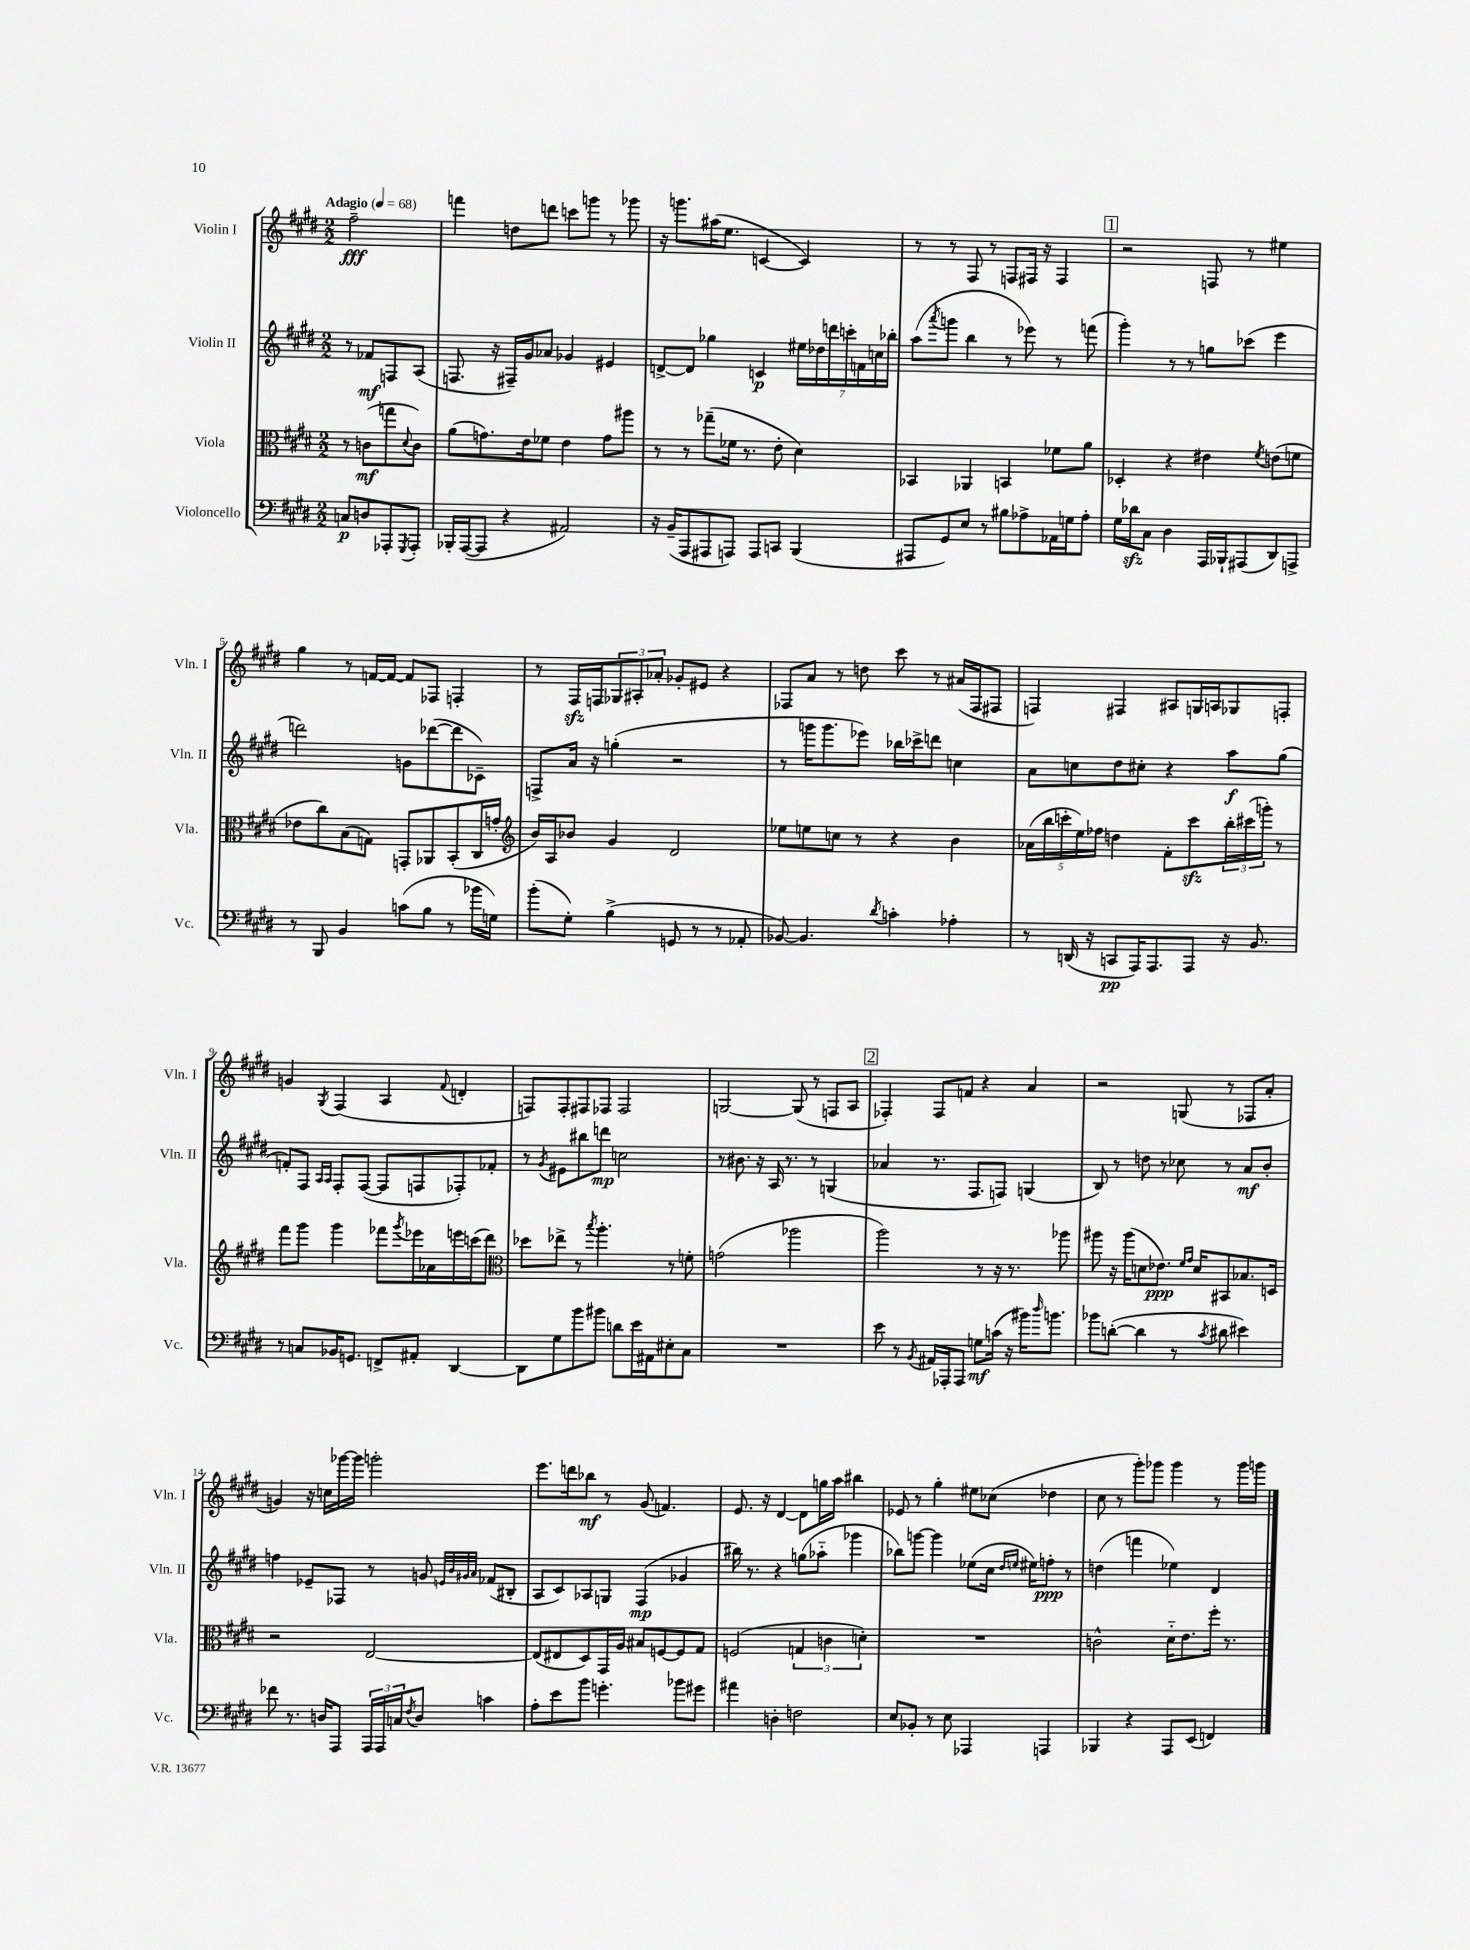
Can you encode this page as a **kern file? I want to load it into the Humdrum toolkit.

**kern	**kern	**kern	**kern
*staff4	*staff3	*staff2	*staff1
*clefF4	*clefC3	*clefG2	*clefG2
*k[f#c#g#d#]	*k[f#c#g#d#]	*k[f#c#g#d#]	*k[f#c#g#d#]
*M2/2	*M2/2	*M2/2	*M2/2
*MM68	*MM68	*MM68	*MM68
8C/L	8r	8r	2ff#~\
8D/	(8c\L	8f-/L	.
8AAA-'/	8gg\	8F/	.
8qGGG#/	8qqd#/	.	.
8AAA-'/J	8c\J)	(8A/J	.
=	=	=	=
16BBB-'/LL	(8a\L	8.F/	4fff\
([16AAA/J	.	.	.
8AAA/]J	8.g\)	.	.
.	.	16r	.
4r	.	16F#~/LL)	8dd\L
.	16e\k	16g#/J	.
.	8f-\J	8a-/J	8ddd\J
2AA#/)	4e\	4g-/	8ccc\L
.	.	.	8ggg\J
.	8g\L	4e#/	8r
.	8aa#\J	.	8ggg-\
=	=	=	=
16r	8r	[8d^/L	16r
(16BB~/LK	.	.	8.ggg\L
8AAA/	8r	8d/]J	.
8AAA#/	(8gg-~\L	4gg-\	(16aa#\K
.	.	.	8.ee\J
8AAA/J)	16f-\Jk	.	.
.	8.r	.	.
8AAA/L	.	4c/	[4c/
8CC/J	8e'\	.	.
(4BBB/	4d#\)	28ee#\LL	4c/])
.	.	28dd-\	.
.	.	28ddd\	.
.	.	28ccc'\	.
.	.	28f\	.
.	.	28cc\	.
.	.	28bb-'\JJ	.
=	=	=	=
8AAA#/L	4BB-/	(8aa\L	8r
.	.	8qaaa/	.
8GG#/)	.	8ggg\J	8r
8E/J	4AA-/	4bb\	8F#/
8r	.	.	8r
8B#\L	4BB/	8r	8F/L
8A-^\	.	8eee-\)	16F#/Jk
.	.	.	16r
16AA-\L	8f-\L	8r	4F#/
16G\J	.	.	.
8A-'\J	8a\J	(8fff\	.
=	=	=	=
16G#\LL	4D-'/	4ggg#'\)	2r
16d-\J	.	.	.
8C#\J	.	.	.
4D#\	4r	8r	.
.	.	8r	.
16AAA/LL	4e#\	8gg\L	8F/
16BBB-`/J	.	.	.
(8AAA#/	.	(8ccc-\J	8r
.	8qf#/	.	.
8DD#/)	(8e\L	4eee\	4ee#\
8AAA^/J	8f\J	.	.
=	=	=	=
8r	8e-\L	2ddd\)	4gg#\
8BBB/	8cc#\)	.	.
4BB/	(8B\	.	8r
.	8G\J)	.	[16f/LL
.	.	.	16f/_JJ
(8c\L	8GG'/L	8g\L	8f/]L
8B\J	8AA-/	([8ddd-\	8F-/J
8r	(8BB'/	8ddd-\]	4F'/
16b-\LL	16C#/L	8c-~\J)	.
16G\JJ)	16g'/JJ	.	.
=	=	=	=
*	*clefG2	*	*
(8b'\L	16b/LL)	8F^/L	8r
.	16A/J	.	.
8G#'\J)	8b-/J	16a/Jk	16F#/LL
.	.	16r	16F/J
(4B^\	4g#/	(4gg'\	12G-/
.	.	.	12A#'/
.	.	.	12a-'/J
8GG/	2d#/	2r	8g-'/L
8r	.	.	8e#/J
8r	.	.	4r
8AA-'/	.	.	.
=	=	=	=
[8BB-/)	8ee-\L	8r	8F-/L
4.BB-/]	8ee\	16ggg\LK	8a/J
.	.	8.ggg\	.
.	8cc\J	.	8r
.	8r	8eee-\J)	8dd\
8qd#/	.	.	.
4c'\	4r	16bb-\LL	8ccc#\
.	.	16ccc-^\J	.
.	.	8ddd\J	8r
4A-'\	4b\	4cc\	(16a#/LL
.	.	.	16F-/J
.	.	.	8F#/J
=	=	=	=
8r	(20a-\LL	8a\L	4F/)
.	20bb\	.	.
.	20ccc'\	.	.
(16DD/	.	8cc\	.
.	20ee\)	.	.
16r	.	.	.
.	20ff-\JJ	.	.
8CC/L	4dd\	8dd#\	4F#/
16AAA/K)	.	8cc#'\J	.
8.AAA/	.	.	.
.	8f#'\L	4r	8A#/L
8AAA/J	8ccc\	.	16G/L
.	.	.	16A/J
16r	24bb'\L	8aa\L	8G-/
.	(24ccc#\	.	.
8.BB/	.	.	.
.	24ggg'\JJ)	.	.
.	8r	(8gg#\J	8F'/J
=	=	=	=
8r	8fff#\L	8f'/L)	4g/
8C/L	8ggg#\J	8F#/J	.
.	.	16qqA/LL	.
.	.	16qqA/JJ	8qG#/
16BB-/K	4ggg#\	8F#'/L	(4F#/
8.GG/J	.	.	.
.	.	([8F#/J	.
8FF^/L	8fff-\L	8F#/]L	4A/
.	8qggg#/	.	.
8AA#'/J	16eee-\L	8F/	.
.	16a-\	.	.
.	.	.	8qqf#/
[4DD#/	16eee\	8F-'/)	4d'/
.	(16ccc\J	.	.
.	8ddd#\J)	8f-'/J	.
=	=	=	=
*	*clefC3	*	*
8DD#\]L	8dd-\L	8r	8F/L)
.	.	8qg#/	.
8G#\	8ee-^\J	8e#\L	8F'/
8b\	8r	8bb#\	8F#/
.	8qbb/	.	.
8b#\J	4.aa'\	8ddd\J	8F-/J
8d\L	.	2cc\	2F-/
16e\L	.	.	.
16AA#\J	.	.	.
8E#'\	8r	.	.
8C#\J	8f'\	.	.
=	=	=	=
1r	(2g\	8r	[2G/
.	.	8.b#\	.
.	.	16r	.
.	.	16A/	.
.	.	8.r	.
.	2aa-\	.	(8G/]
.	.	8r	8r
.	.	(4G/	8F/L
.	.	.	8A/J
=	=	=	=
8e\	2aa\)	4a-/	4F-'/)
8r	.	.	.
8qBB/	.	.	.
16AA#/LL	.	8.r	8F-/L
16AAA-'/J	.	.	.
8AAA-/J	.	.	8f/J
.	.	8.F#/L	.
8G\L	8r	.	4r
(16c\Jk	16r	8F/J)	.
16r	8.r	.	.
16b#\LK)	.	(4G/	4a/
16qqdd#/	.	.	.
8.b\J	.	.	.
.	8aa-\	.	.
=	=	=	=
8b-\L	8aa#\	8B/)	2r
([8d'\J	16r	8r	.
.	(16aa#\LK	.	.
4d\]	8d\	8dd\	.
.	8.e-\J)	8r	.
8r	.	8cc-\	(8G/
.	16qqf#/LL	.	.
.	16qqg#/JJ	.	.
.	16d/LK	.	.
8qc#/	.	.	.
8d#\	8BB#/	8r	8r
4e#\)	8.B-/	8a/L	8F-/L
.	.	8b'/J	8a'/J
.	16D/Jk	.	.
=	=	=	=
8f-\	2r	4ff\	4g/)
8.r	.	.	.
.	.	8e-~/L	16r
16D/LK	.	.	16cc\LL
8AAA/J	.	8F-/J	[16ggg-\
.	.	.	16ggg-\]JJ
24AAA/LL	[2E/	8r	2ggg'\
24AAA/	.	.	.
24C/J	.	.	.
8qF#/	.	.	.
8D/J	.	8g/	.
.	.	32qqe/LLL	.
.	.	32qqb/	.
.	.	32qqg#/	.
.	.	32qqa/JJJ	.
4c\	.	(8f-/L	.
.	.	8B#'/J	.
=	=	=	=
8A'\L	(8E/]L	8A/L	8.eee\L
8e\	8E#/	8c#/)	.
.	.	.	16ddd\k
8b\J	8D#/)	8A-/	8bb-\J
4.g'\	16GG#/L	8G/J	8r
.	16A/JJ	.	.
.	8B#/L	(4F#/	(8g#/
.	[8F/	.	4.f/)
8b-\L	8F/]	4g-/	.
8g#\J	8G#/J	.	.
=	=	=	=
4a#\	(2F/	16bb#\)	8.e/
.	.	8.r	.
.	.	.	16r
4D'\	.	4r	[4d#/
2F\	6G/	(8gg\L	8d#\]L
.	.	8aa-'~\J	16gg\L
.	6c\	.	.
.	.	.	16aa\JJ
.	.	4ggg-\	4bb#\
.	6d'\)	.	.
=	=	=	=
8E/L	1r	8bb-\L)	8e-/
8BB-'/J	.	[8ggg\J	8r
8r	.	4ggg\]	4gg#'\
8E\	.	.	.
4AAA-/	.	(8ee-\L	8ee#\L
.	.	16cc#\Jk	(8cc-\J
.	.	16qqdd#/LL	.
.	.	16qqee/JJ	.
.	.	16ee#\LK)	.
4AAA/	.	8ff'\J	4dd-\
.	.	8r	.
=	=	=	=
4BBB-/	2c^^\	(4dd\	8cc#\
.	.	.	8r
4r	.	4fff\	8ggg#'\L)
.	.	.	8ggg-\J
8AAA/L	16d#'~\LK	4ee-\)	4ggg-\
.	8.e\	.	.
(8EE/J	.	.	.
4FF/)	16ff#'\Jk	4d#/	8r
.	8.r	.	.
.	.	.	16ggg-\LL
.	.	.	16ggg\JJ
==	==	==	==
*-	*-	*-	*-
